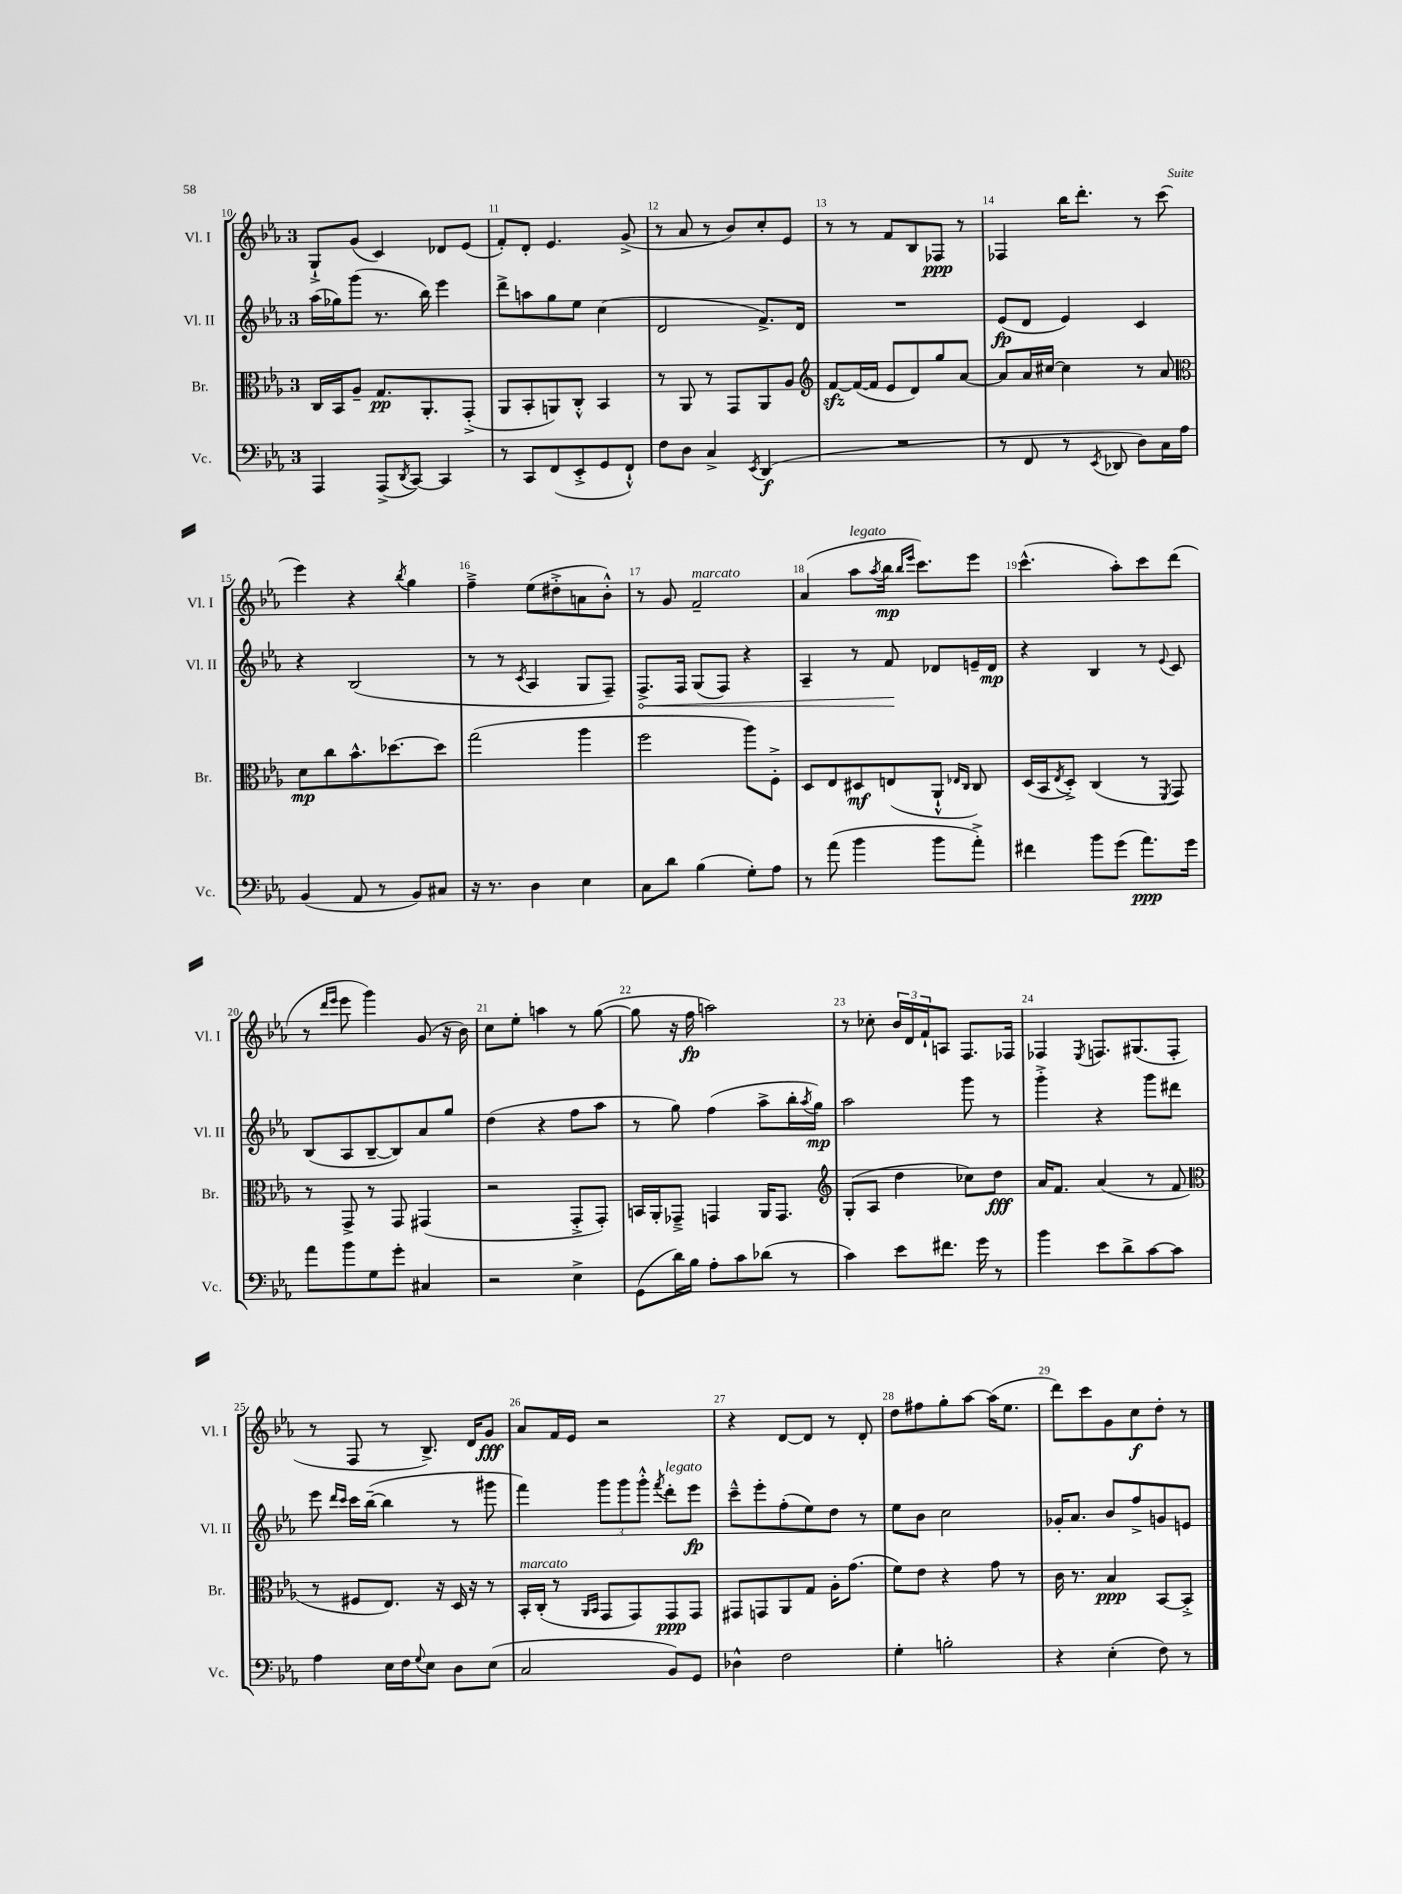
<<
\new StaffGroup <<
\new Staff = "s0" \with { instrumentName = "Vl. I" shortInstrumentName = "Vl. I" } {
    \clef treble \key ees \major \once \override Staff.TimeSignature.style = #'single-digit \time 3/4
    g8-!-> g'8( c'4) des'8 ees'8( |
    f'8-.) d'8-. ees'4. g'8->( |
    r8 aes'8 r8 bes'8) c''8-. ees'8 |
    r8 r8 f'8 bes8 fes8\ppp r8 |
    fes4 bes''16 d'''8.-. r8 c'''8( |
    ees'''4) r4 \acciaccatura { bes''8 } g''4 |
    f''4---> ees''8( dis''8-.-> a'8 bes'8-.-^) |
    r8 g'8 f'2--^\markup { \italic "marcato" } |
    aes'4( aes''8^\markup { \italic "legato" } \acciaccatura { aes''8 } bes''16\mp \grace { bes''16 ees'''16 } c'''8.) ees'''8 |
    c'''4.-^( aes''8-.) c'''8 d'''8( |
    r8 \grace { d'''16 ees'''16 } ees'''8 g'''4) g'8( r16 bes'16) |
    c''8 ees''8-. a''4 r8 g''8~( |
    g''8 r16 f''16\fp a''2) |
    r8 ces''8-. \tuplet 3/2 { bes'16 d'16 f'16-! } a8 f8. fes16 |
    fes4 \acciaccatura { ees8 } f8. gis8.( f8-. |
    r8 f8 r8 bes8.->) d'16 g'8\fff |
    aes'8 f'16 ees'16 r2 |
    r4 d'8~ d'8 r8 d'8-. |
    d''8 fis''8 g''8-. aes''8~ aes''16( ees''8. |
    d'''8) c'''8 g'8 c''8\f d''8-. r8 \bar "|." |
}
\new Staff = "s1" \with { instrumentName = "Vl. II" shortInstrumentName = "Vl. II" } {
    \clef treble \key ees \major \once \override Staff.TimeSignature.style = #'single-digit \time 3/4
    aes''16( ges''16) g'''8( r8. bes''16) ees'''4 |
    d'''8-> a''8 g''8 ees''8 c''4( |
    d'2 f'8.->) d'16 |
    R2. |
    ees'8\fp( d'8 ees'4) c'4 |
    r4 bes2( |
    r8 r8 \acciaccatura { c'8 } aes4 g8 f8--) |
    \once \override Hairpin.circled-tip = ##t f8.->\< f16 g8( f8) r4 |
    aes4-- r8 f'8\! des'8 e'16-- des'16\mp |
    r4 bes4 r8 \appoggiatura { ees'8 } c'8 |
    bes8( aes8 bes8~-- bes8) aes'8 g''8 |
    d''4( r4 f''8 aes''8 |
    r8 g''8) f''4( aes''8-> bes''16-. \acciaccatura { aes''8 } g''16\mp) |
    aes''2 g'''8 r8 |
    g'''4-.-> r4 g'''8 dis'''8 |
    ees'''8 \grace { d'''16 c'''16 } c'''16 bes''16~--( bes''4 r8 gis'''8 |
    f'''4) \tuplet 3/2 { g'''8 g'''8 g'''8-.-^ } \acciaccatura { f'''8 } d'''8-.^\markup { \italic "legato" } ees'''8\fp |
    c'''8---^ ees'''8-. f''8-.( ees''8) d''8 r8 |
    ees''8 bes'8 c''2 |
    ges'16-. aes'8. bes'8 f''8-> g'8 e'8 \bar "|." |
}
\new Staff = "s2" \with { instrumentName = "Br." shortInstrumentName = "Br." } {
    \clef alto \key ees \major \once \override Staff.TimeSignature.style = #'single-digit \time 3/4
    c16 bes,16 aes8-- g8.\pp aes,8.-. g,8-.->( |
    aes,8 bes,8-. a,8) c8-.-^ bes,4 |
    r8 aes,8 r8 g,8 aes,8 aes8 |
    \clef treble f'8~\sfz f'16~( f'16 ees'8 d'8) g''8 aes'8~ |
    aes'8 aes'16 cis''16~ cis''4 r8 aes'8 |
    \clef alto d'8\mp c''8 bes'8.-^ des''8.~ des''8 |
    g''2( aes''4 |
    f''2 aes''8) f8-.-> |
    d8 ees8 dis8\mf e8( aes,8-!-^ \grace { ees16 c16 } c8) |
    d16( bes,16 \acciaccatura { ees8 } d8-.->) c4( r8 \acciaccatura { f,8 } g,8) |
    r8 g,8-> r8 g,8 gis,4( |
    r2 g,8-.-> g,8-.) |
    b,16 aes,16-. ges,8---> g,4 aes,16 g,8. |
    \clef treble g8-.( aes8 d''4 ces''8) d''8\fff |
    aes'16 f'8. aes'4( r8 f'8 |
    \clef alto r8 fis8 ees8.) r16 d16 r16 r8 |
    bes,16-.^\markup { \italic "marcato" } c16-.( r8 \grace { aes,16 bes,16 } g,8 g,8) g,8\ppp g,8 |
    gis,8 g,8 aes,8 g8 aes16-. g'8.( |
    f'8) ees'8 r4 g'8 r8 |
    c'16 r8. bes4\ppp bes,8~ bes,8-.-> \bar "|." |
}
\new Staff = "s3" \with { instrumentName = "Vc." shortInstrumentName = "Vc." } {
    \clef bass \key ees \major \once \override Staff.TimeSignature.style = #'single-digit \time 3/4
    aes,,4 aes,,8->( \acciaccatura { d,8 } c,8~) c,4 |
    r8 c,8 f,8( ees,8-.-> g,8 f,8-!-^) |
    f8 d8 c4-> \acciaccatura { ees,8 } d,4\f( |
    R2. |
    r8 f,8 r8 \acciaccatura { ees,8 } des,8 d8) c16 aes16 |
    bes,4( aes,8 r8 bes,8) cis8 |
    r16 r8. d4 ees4 |
    c8 d'8 bes4( g8-.) aes8 |
    r8 aes'8( bes'4 bes'8 aes'8-.->) |
    fis'4 bes'8 g'8( aes'8.\ppp) g'16 |
    aes'8 bes'8 g8 g'8-. cis4 |
    r2 ees4-> |
    g,8( d'16) bes16 aes8-. c'8 des'8( r8 |
    c'4) ees'8 fis'8. g'16 r8 |
    bes'4 ees'8 d'8-> c'8~ c'8 |
    aes4 ees16 f16 \appoggiatura { g8 } ees8 d8 ees8( |
    c2 bes,8) g,8 |
    des4-^ f2 |
    g4-. b2-. |
    r4 ees4-.( f8) r8 \bar "|." |
}
>>
>>
\layout { \context { \Score currentBarNumber = #10 \override BarNumber.break-visibility = ##(#f #t #t) barNumberVisibility = #all-bar-numbers-visible } }
